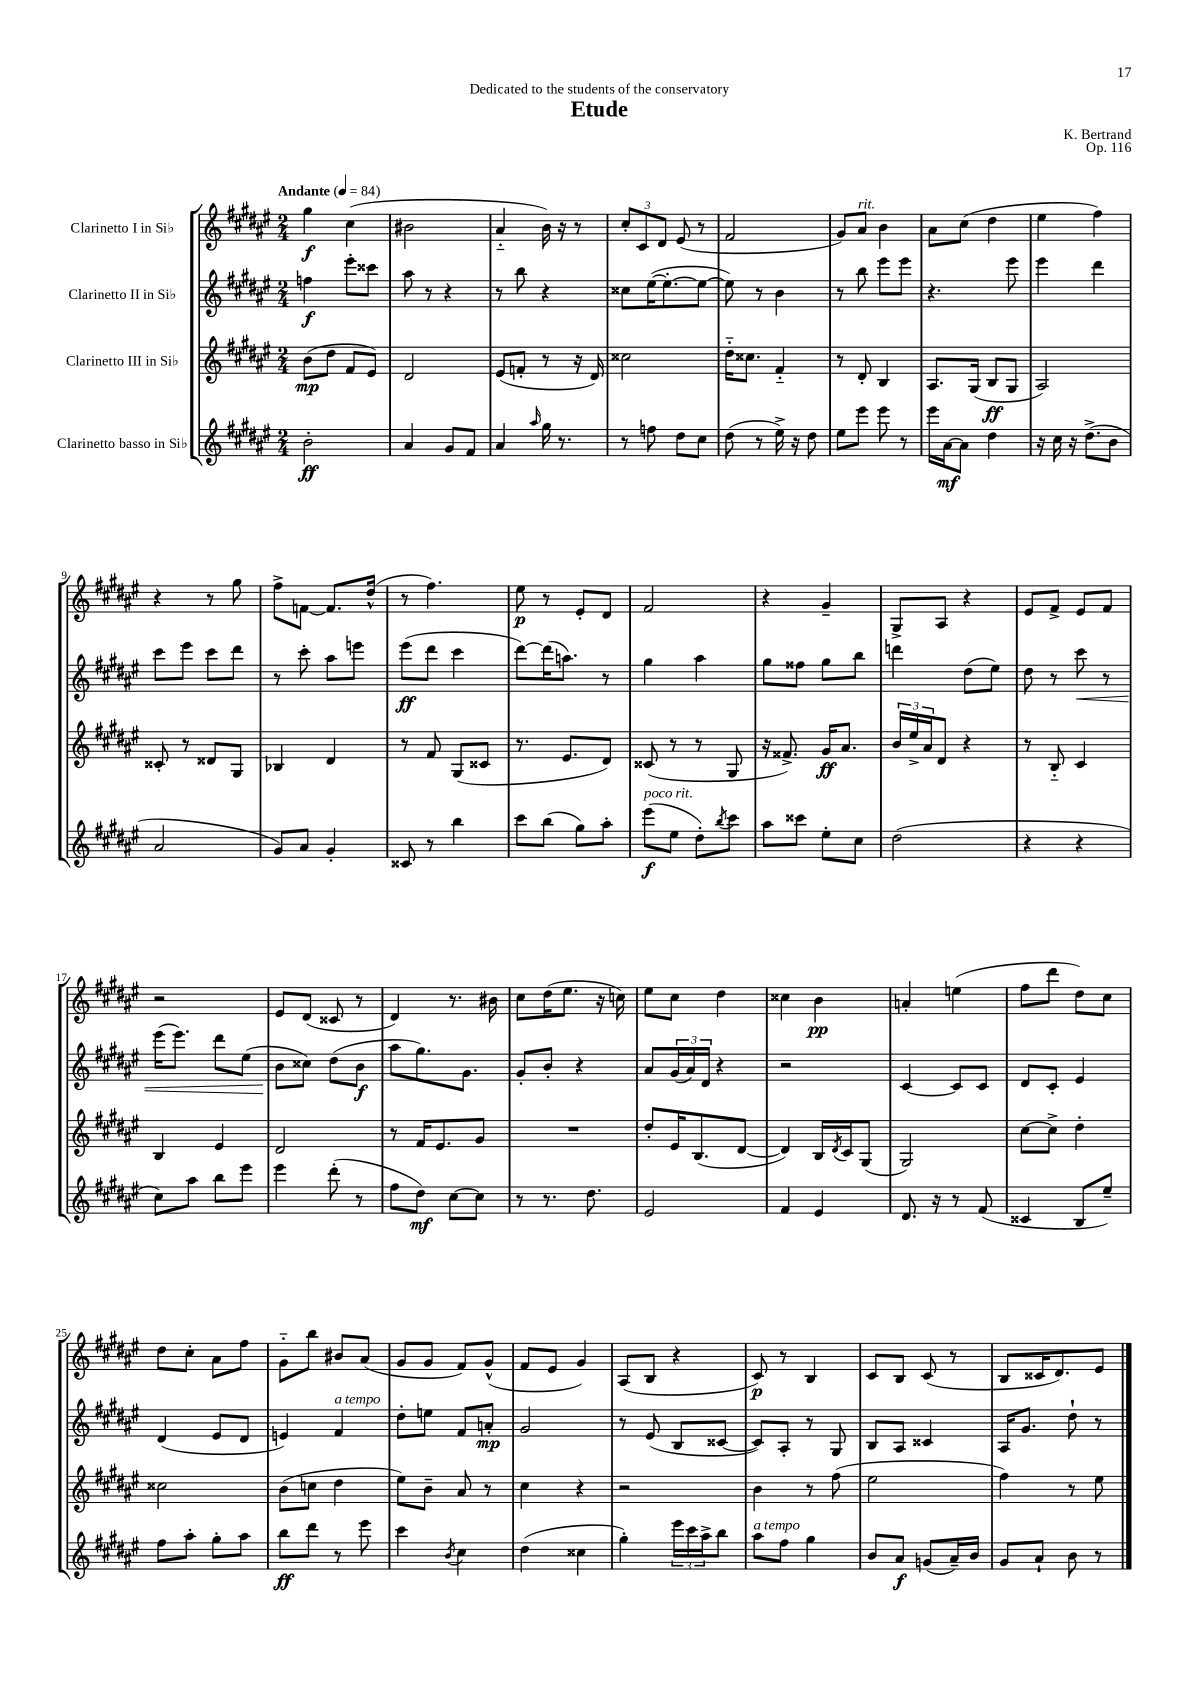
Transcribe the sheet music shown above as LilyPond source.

\header { title = "Etude" composer = "K. Bertrand" dedication = "Dedicated to the students of the conservatory" opus = "Op. 116" }
<<
\new StaffGroup <<
\new Staff = "s0" \with { instrumentName = "Clarinetto I in Sib" } {
    \clef treble \key fis \major \numericTimeSignature \time 2/4 \tempo "Andante" 4 = 84
    gis''4\f cis''4( |
    bis'2 |
    ais'4-_ b'16) r16 r8 |
    \tuplet 3/2 { cis''8-. cis'8 dis'8 } eis'8( r8 |
    fis'2 |
    gis'8) ais'8^\markup { \italic "rit." } b'4 |
    ais'8 cis''8( dis''4 |
    eis''4 fis''4) |
    r4 r8 gis''8 |
    fis''8-> f'8~ f'8. dis''16-^( |
    r8 fis''4.) |
    eis''8\p r8 eis'8-. dis'8 |
    fis'2 |
    r4 gis'4-- |
    gis8-> ais8 r4 |
    eis'8 fis'8-> eis'8 fis'8 |
    r2 |
    eis'8 dis'8( cisis'8 r8 |
    dis'4) r8. bis'16 |
    cis''8 dis''16( eis''8. r16 c''16) |
    eis''8 cis''8 dis''4 |
    cisis''4 b'4\pp |
    a'4-. e''4( |
    fis''8 dis'''8 dis''8) cis''8 |
    dis''8 cis''8-. ais'8 fis''8 |
    gis'8-_ b''8 bis'8 ais'8( |
    gis'8 gis'8 fis'8) gis'8-^( |
    fis'8 eis'8 gis'4) |
    ais8( b8 r4 |
    cis'8\p) r8 b4 |
    cis'8 b8 cis'8( r8 |
    b8 cisis'16 dis'8.) eis'8 \bar "|." |
}
\new Staff = "s1" \with { instrumentName = "Clarinetto II in Sib" } {
    \clef treble \key fis \major \numericTimeSignature \time 2/4
    f''4\f eis'''8-. cisis'''8 |
    ais''8 r8 r4 |
    r8 b''8 r4 |
    cisis''8 eis''16~( eis''8.~-. eis''8~ |
    eis''8) r8 b'4 |
    r8 b''8 eis'''8 eis'''8 |
    r4. eis'''8 |
    eis'''4 dis'''4 |
    cis'''8 eis'''8 cis'''8 dis'''8 |
    r8 cis'''8-. ais''8 e'''8 |
    eis'''8\ff( dis'''8 cis'''4 |
    dis'''8~) dis'''16( a''8.) r8 |
    gis''4 ais''4 |
    gis''8 fisis''8 gis''8 b''8 |
    d'''4 dis''8( eis''8) |
    dis''8 r8 cis'''8\< r8 |
    eis'''16( eis'''8.) dis'''8 eis''8( |
    b'8\! cisis''8) dis''8( b'8\f |
    ais''8 gis''8.) gis'8. |
    gis'8-. b'8-. r4 |
    ais'8 \tuplet 3/2 { gis'16( ais'16) dis'16 } r4 |
    r2 |
    cis'4~ cis'8 cis'8 |
    dis'8 cis'8-. eis'4 |
    dis'4( eis'8 dis'8 |
    e'4) fis'4^\markup { \italic "a tempo" } |
    dis''8-. e''8 fis'8 a'8-.\mp |
    gis'2 |
    r8 eis'8( b8 cisis'8~ |
    cisis'8) ais8-. r8 gis8 |
    b8 ais8 cisis'4 |
    ais16 gis'8. dis''8-! r8 \bar "|." |
}
\new Staff = "s2" \with { instrumentName = "Clarinetto III in Sib" } {
    \clef treble \key fis \major \numericTimeSignature \time 2/4
    b'8\mp( dis''8 fis'8 eis'8) |
    dis'2 |
    eis'8( f'8-. r8 r16 dis'16) |
    cisis''2 |
    dis''16-_ cisis''8. fis'4-_ |
    r8 dis'8-. b4 |
    ais8. gis16( b8\ff gis8 |
    ais2) |
    cisis'8-. r8 disis'8 gis8 |
    bes4 dis'4 |
    r8 fis'8 gis8( cisis'8 |
    r8. eis'8. dis'8) |
    cisis'8( r8 r8 gis8 |
    r16 fisis'8.->) gis'16\ff ais'8. |
    \tuplet 3/2 { b'16 eis''16-> ais'16 } dis'8 r4 |
    r8 b8-_ cis'4 |
    b4 eis'4 |
    dis'2 |
    r8 fis'16 eis'8. gis'8 |
    R2 |
    dis''8-. eis'16 b8.( dis'8~ |
    dis'4) b16 \acciaccatura { dis'8 } cis'16 gis8( |
    gis2) |
    cis''8~ cis''8-> dis''4-. |
    cisis''2 |
    b'8( c''8 dis''4 |
    eis''8) b'8-- ais'8 r8 |
    cis''4 r4 |
    r2 |
    b'4 r8 fis''8( |
    eis''2 |
    fis''4) r8 eis''8 \bar "|." |
}
\new Staff = "s3" \with { instrumentName = "Clarinetto basso in Sib" } {
    \clef treble \key fis \major \numericTimeSignature \time 2/4
    b'2-.\ff |
    ais'4 gis'8 fis'8 |
    ais'4 \grace { ais''16 } gis''16 r8. |
    r8 f''8 dis''8 cis''8 |
    dis''8( r8 eis''16->) r16 dis''8 |
    eis''8 eis'''8 eis'''8 r8 |
    eis'''16 ais'16~\mf ais'8 dis''4 |
    r16 cis''16 r16 dis''8.->( b'8 |
    ais'2 |
    gis'8) ais'8 gis'4-. |
    cisis'8 r8 b''4 |
    cis'''8 b''8( gis''8) ais''8-. |
    eis'''8\f^\markup { \italic "poco rit." }( eis''8 dis''8-.) \acciaccatura { b''8 } cis'''8 |
    ais''8 cisis'''8 eis''8-. cis''8 |
    dis''2( |
    r4 r4 |
    cis''8) ais''8 b''8 eis'''8 |
    eis'''4 dis'''8-.( r8 |
    fis''8 dis''8\mf) cis''8~ cis''8 |
    r8 r8. dis''8. |
    eis'2 |
    fis'4 eis'4 |
    dis'8. r16 r8 fis'8( |
    cisis'4 b8 eis''8--) |
    fis''8 ais''8-. gis''8-. ais''8 |
    b''8\ff dis'''8 r8 eis'''8 |
    cis'''4 \acciaccatura { b'8 } cis''4 |
    dis''4( cisis''4 |
    gis''4-.) \tuplet 3/2 { eis'''16 cis'''16 ais''16-> } b''8 |
    ais''8^\markup { \italic "a tempo" } fis''8 gis''4 |
    b'8 ais'8\f g'8( ais'16--) b'16 |
    gis'8 ais'8-! b'8 r8 \bar "|." |
}
>>
>>
